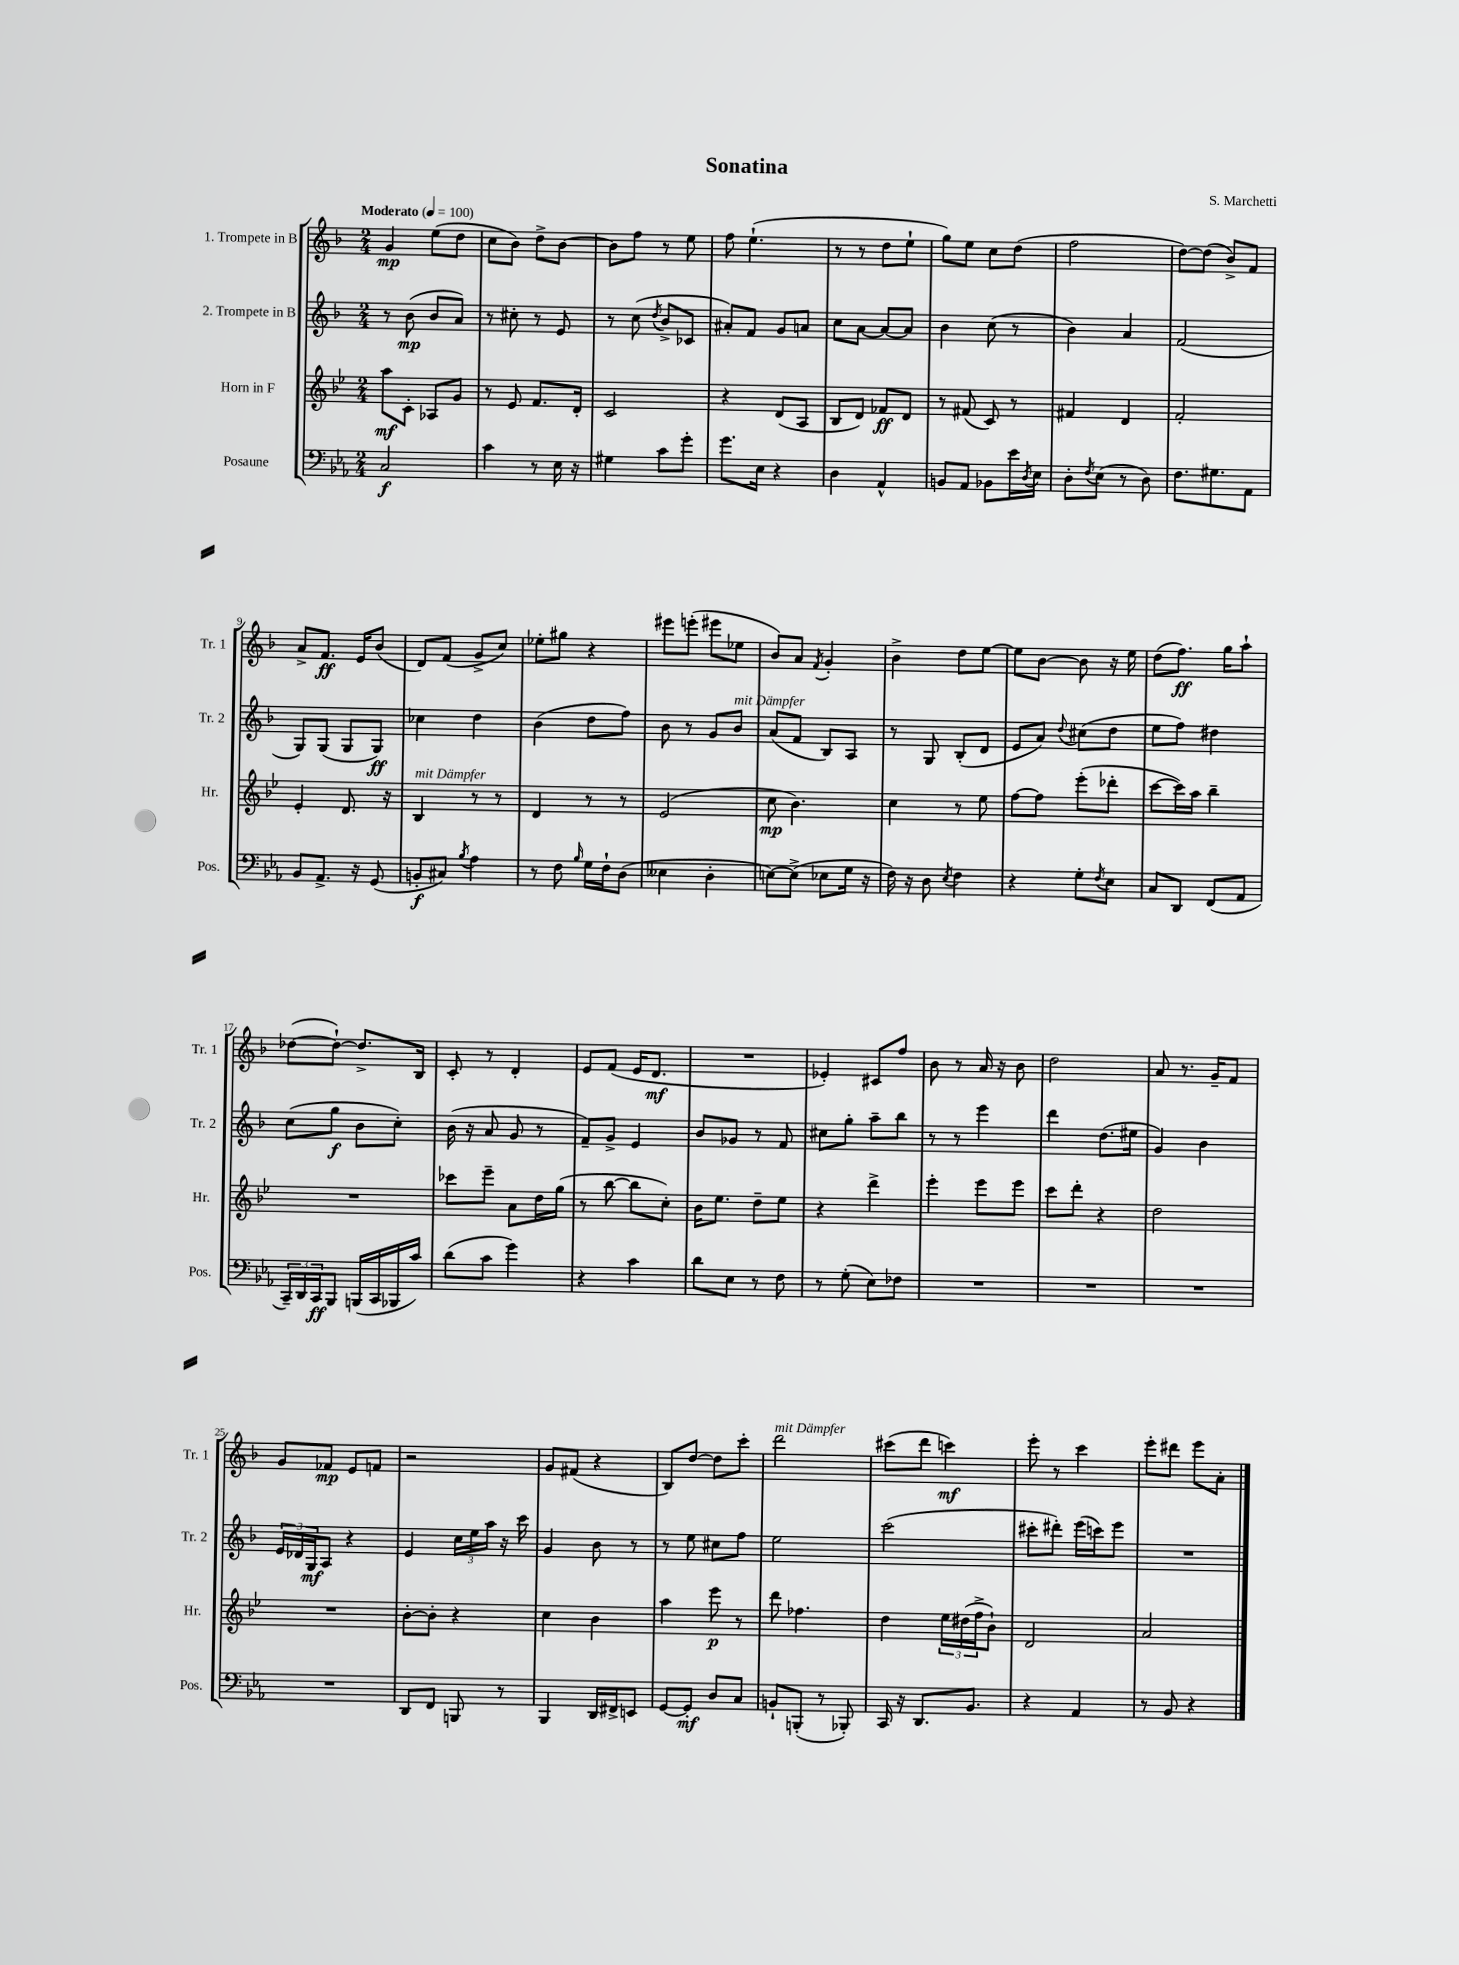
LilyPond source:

\header { title = "Sonatina" composer = "S. Marchetti" }
<<
\new StaffGroup <<
\new Staff = "s0" \with { instrumentName = "1. Trompete in B" shortInstrumentName = "Tr. 1" } {
    \clef treble \key f \major \numericTimeSignature \time 2/4 \tempo "Moderato" 4 = 100
    g'4\mp e''8( d''8 |
    c''8 bes'8) d''8-> bes'8~ |
    bes'8 f''8 r8 e''8 |
    f''8 e''4.-!( |
    r8 r8 d''8 e''8-! |
    g''8) e''8 c''8 d''8( |
    f''2 |
    d''8~) d''8( bes'8->) f'8 |
    a'8-> f'8.\ff e'16 bes'8( |
    d'8) f'8( g'8-> c''8) |
    ees''8-. gis''8 r4 |
    eis'''8 e'''8-.( eis'''8 ees''8 |
    bes'8) a'8 \acciaccatura { f'8 } g'4-. |
    bes'4-> d''8 e''8~ |
    e''8 bes'8~ bes'8 r16 e''16 |
    d''8( f''8.\ff) g''16 a''8-! |
    des''8~( des''8~-!) des''8.-> bes16 |
    c'8-. r8 d'4-. |
    e'8 f'8( e'16 d'8.\mf |
    R2 |
    ees'4-.) cis'8 f''8 |
    bes'8 r8 a'16 r16 bes'8 |
    d''2 |
    a'8 r8. g'16-- f'8 |
    g'8 fes'8\mp e'8 f'8 |
    r2 |
    g'8 fis'8( r4 |
    bes8) d''8~ d''8 c'''8-. |
    d'''2^\markup { \italic "mit Dämpfer" } |
    cis'''8( d'''8 c'''4\mf) |
    e'''8-. r8 c'''4 |
    e'''8-. dis'''8 e'''8 a'8-. \bar "|." |
}
\new Staff = "s1" \with { instrumentName = "2. Trompete in B" shortInstrumentName = "Tr. 2" } {
    \clef treble \key f \major \numericTimeSignature \time 2/4
    r8 bes'8\mp( bes'8 a'8) |
    r8 cis''8-. r8 e'8 |
    r8 c''8( \acciaccatura { d''8 } bes'8-> ces'8 |
    ais'8-.) f'8 g'8 a'8 |
    c''8 a'8~ a'8~ a'8 |
    bes'4 c''8( r8 |
    bes'4) a'4 |
    f'2( |
    g8) g8( g8 g8\ff) |
    ces''4 d''4 |
    bes'4( d''8 f''8) |
    bes'8 r8 g'8 bes'8^\markup { \italic "mit Dämpfer" } |
    a'8( f'8 bes8) a8 |
    r8 g8 bes8-.( d'8 |
    e'8 a'8) \appoggiatura { d''8 } cis''8( d''8 |
    e''8 f''8) dis''4 |
    c''8( g''8\f bes'8 c''8-.) |
    bes'16( r16 a'8 g'8 r8 |
    f'8--) g'8-> e'4 |
    bes'8 ges'8 r8 f'8 |
    cis''8 g''8-. a''8-- bes''8 |
    r8 r8 e'''4 |
    d'''4 d''8.( eis''16 |
    g'4) bes'4 |
    \tuplet 3/2 { e'16 des'16 g16\mf } a8 r4 |
    e'4 \tuplet 3/2 { c''16 e''16 a''16 } r16 c'''16 |
    g'4 bes'8 r8 |
    r8 e''8 cis''8 f''8 |
    e''2 |
    c'''2( |
    cis'''8-. dis'''8-.) e'''16( c'''16) e'''8 |
    R2 \bar "|." |
}
\new Staff = "s2" \with { instrumentName = "Horn in F" shortInstrumentName = "Hr." } {
    \clef treble \key bes \major \numericTimeSignature \time 2/4
    a''8\mf c'8-. aes8 g'8 |
    r8 ees'8 f'8. d'16-. |
    c'2 |
    r4 d'8( a8 |
    bes8 d'8) fes'8\ff d'8 |
    r8 fis'8( c'8) r8 |
    fis'4 d'4 |
    f'2-. |
    ees'4-. d'8. r16 |
    bes4^\markup { \italic "mit Dämpfer" } r8 r8 |
    d'4 r8 r8 |
    ees'2( |
    c''8\mp bes'4.) |
    c''4 r8 ees''8 |
    f''8~ f''8 ees'''8-.( des'''8-. |
    c'''8~ c'''16) a''16 bes''4-- |
    R2 |
    ces'''8 ees'''8-- a'8 d''16 g''16( |
    r8 bes''8~ bes''8 c''8-.) |
    bes'16 ees''8. d''8-- ees''8 |
    r4 d'''4-> |
    ees'''4-. ees'''8 ees'''8 |
    c'''8 d'''8-. r4 |
    d''2 |
    R2 |
    bes'8~-. bes'8-. r4 |
    c''4 bes'4 |
    a''4 ees'''8\p r8 |
    d'''8 fes''4. |
    d''4 \tuplet 3/2 { ees''16 dis''16( f''16-> } bes'8-!) |
    d'2 |
    a'2 \bar "|." |
}
\new Staff = "s3" \with { instrumentName = "Posaune" shortInstrumentName = "Pos." } {
    \clef bass \key ees \major \numericTimeSignature \time 2/4
    c2\f |
    c'4 r8 ees16 r16 |
    gis4 c'8 g'8-. |
    g'8. ees16 r4 |
    d4 aes,4-^ |
    b,8 aes,8 bes,8 ees'16 \acciaccatura { d8 } ees16 |
    d8-. \acciaccatura { f8 } ees8( r8 d8) |
    f8. gis8. aes,8 |
    bes,8 aes,8.-> r16 g,8( |
    b,8-.\f cis8) \acciaccatura { bes8 } aes4 |
    r8 f8 \grace { bes16 } g16 f16-! d8( |
    eeses4 d4-. |
    e8~) e8->( ees8 g16 r16 |
    f16) r16 d8 \acciaccatura { ees8 } f4 |
    r4 g8-. \acciaccatura { f8 } ees8 |
    c8 d,8 f,8( aes,8 |
    \tuplet 3/2 { c,16--) d,16 c,16\ff } bes,,8 b,,16( c,16 bes,,16 c'16) |
    d'8( c'8 g'4) |
    r4 c'4 |
    d'8 ees8 r8 f8 |
    r8 g8-.( ees8) fes8 |
    R2 |
    R2 |
    R2 |
    R2 |
    d,8 f,8 b,,8 r8 |
    bes,,4 d,16 fis,16-> e,8 |
    g,8~ g,8-.\mf d8 c8 |
    b,8-! b,,8-.( r8 bes,,8-.) |
    c,16 r16 d,8. bes,8. |
    r4 aes,4 |
    r8 bes,8 r4 \bar "|." |
}
>>
>>
